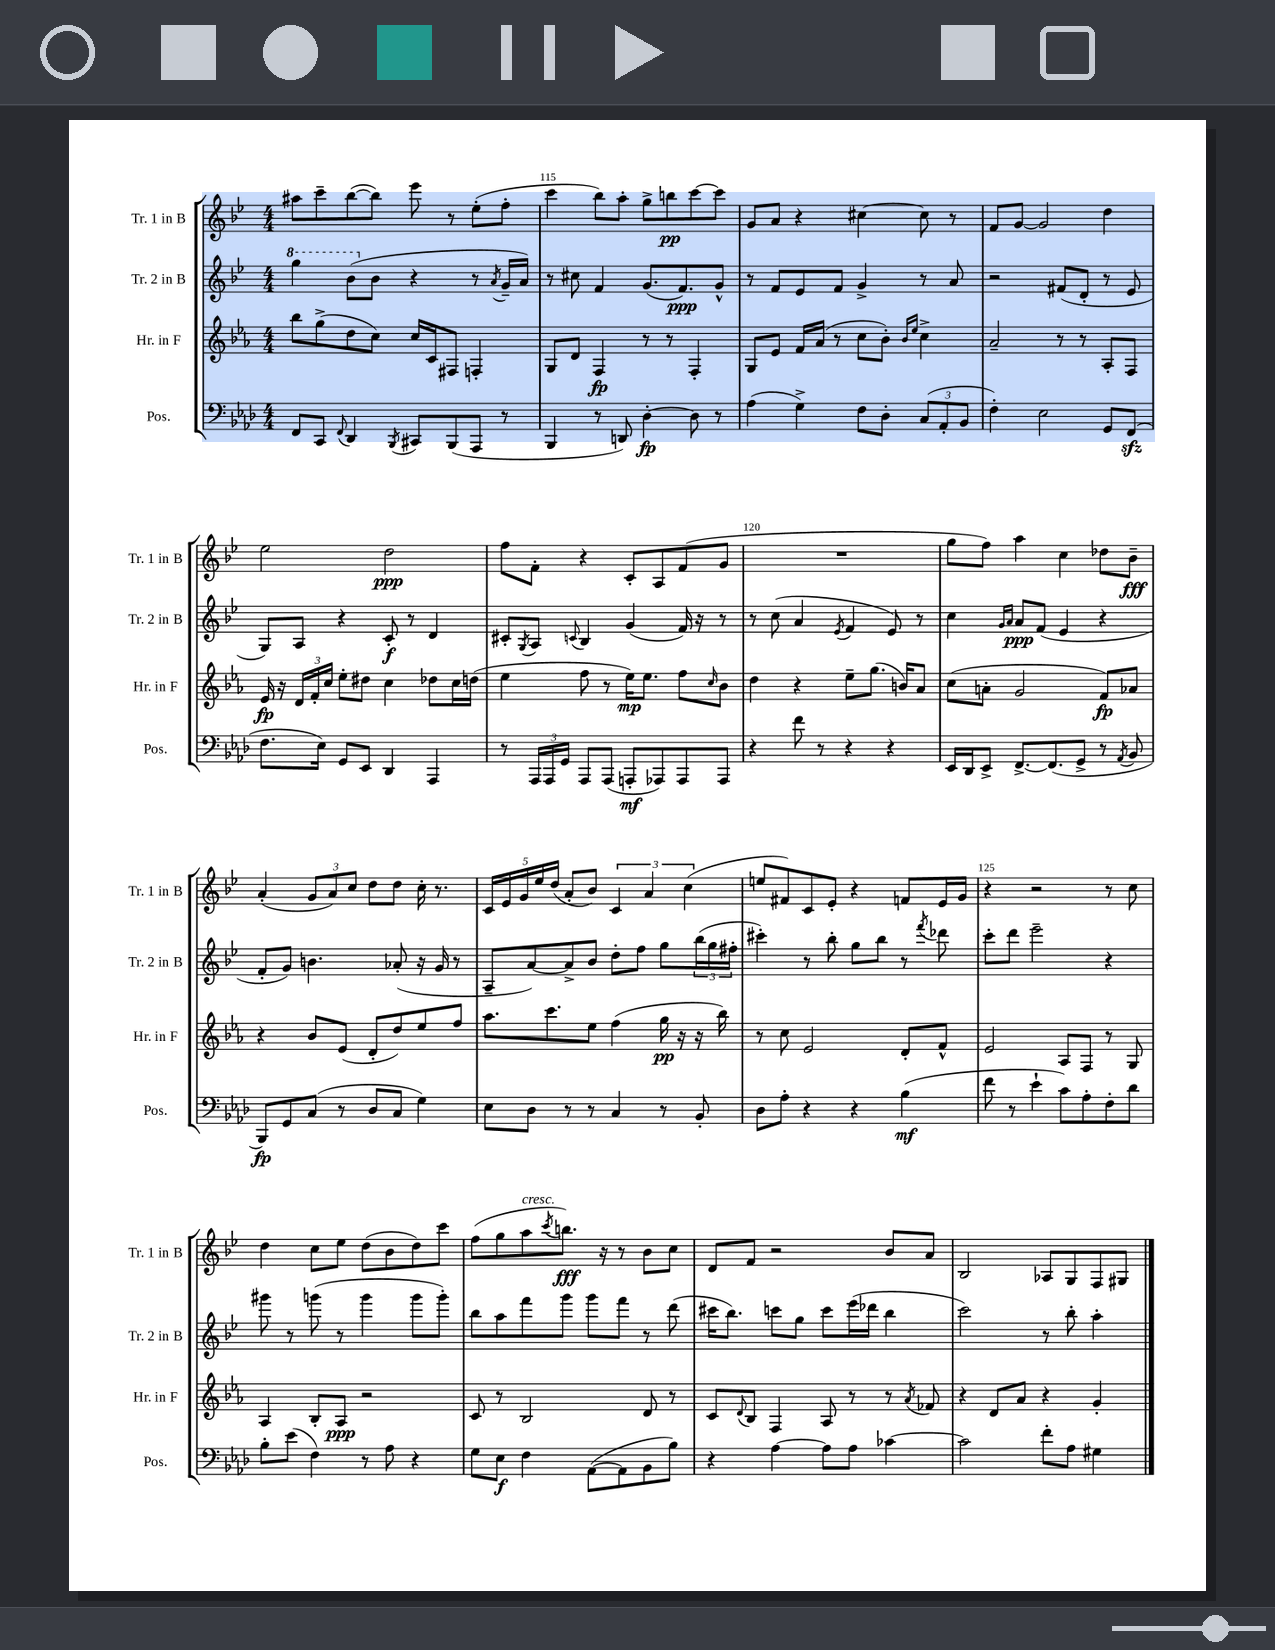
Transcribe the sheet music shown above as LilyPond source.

<<
\new StaffGroup <<
\new Staff = "s0" \with { instrumentName = "Tr. 1 in B" shortInstrumentName = "Tr. 1 in B" } {
    \clef treble \key bes \major \numericTimeSignature \time 4/4
    ais''8 c'''8-- bes''8~( bes''8) ees'''8 r8 ees''8-.( f''8-. |
    c'''4 bes''8) a''8-. g''8-> b''8\pp c'''8~ c'''8 |
    g'8 a'8 r4 cis''4~ cis''8 r8 |
    f'8 g'8~ g'2 d''4 |
    ees''2 d''2\ppp |
    f''8 f'8-. r4 c'8-. a8 f'8( g'8 |
    R1 |
    g''8 f''8) a''4 c''4 des''8 bes'8--\fff |
    a'4-.( \tuplet 3/2 { g'8 a'8) c''8 } d''8 d''8 c''16-. r8. |
    \tuplet 5/4 { c'16 ees'16 g'16 ees''16 d''16( } a'8-. bes'8) \tuplet 3/2 { c'4 a'4 c''4( } |
    e''8 fis'8) c'8 ees'8-. r4 f'8 ees'16 g'16 |
    r4 r2 r8 c''8 |
    d''4 c''8 ees''8 d''8( bes'8 d''8) c'''8 |
    f''8( g''8 a''8^\markup { \italic "cresc." } \acciaccatura { c'''8 } b''8.\fff) r16 r8 bes'8 c''8 |
    d'8 f'8 r2 bes'8 a'8 |
    bes2 aes8 g8 f8 gis8 \bar "|." |
}
\new Staff = "s1" \with { instrumentName = "Tr. 2 in B" shortInstrumentName = "Tr. 2 in B" } {
    \clef treble \key bes \major \numericTimeSignature \time 4/4
    \ottava #1 g'''4 bes''8( \ottava #0 bes'8 r4 r8 \acciaccatura { a'8 } g'16-- a'16) |
    r8 cis''8 f'4 g'8.( f'8.\ppp) g'8-^ |
    r8 f'8 ees'8 f'8 g'4-> r8 a'8 |
    r2 fis'8( d'8-. r8 ees'8 |
    g8) a8 r4 c'8-.\f r8 d'4 |
    cis'8-. \acciaccatura { g8 } a8 \appoggiatura { c'8 } bes4 g'4( f'16) r16 r8 |
    r8 c''8( a'4 \acciaccatura { ees'8 } f'4 ees'8) r8 |
    c''4 \grace { g'16 a'16 } a'8\ppp f'8( ees'4 r4 |
    f'8-. g'8) b'4. aes'8-.( r16 g'16 r8 |
    a8-- a'8~) a'8-> bes'8 d''8-. f''8 g''8 \tuplet 3/2 { bes''16( g''16 fis''16-. } |
    cis'''4-.) r8 bes''8-. g''8 bes''8 r8 \acciaccatura { f'''8 } des'''8 |
    c'''8-. d'''8 ees'''2-- r4 |
    gis'''8 r8 g'''8( r8 g'''4 g'''8 g'''8-.) |
    bes''8 a''8 f'''8 g'''8 g'''8 f'''8 r8 d'''8( |
    cis'''16 bes''8.) c'''8 g''8 c'''8 ees'''16( des'''16 bes''4 |
    c'''2) r8 bes''8-. a''4-. \bar "|." |
}
\new Staff = "s2" \with { instrumentName = "Hr. in F" shortInstrumentName = "Hr. in F" } {
    \clef treble \key ees \major \numericTimeSignature \time 4/4
    bes''8 g''8->( d''8 c''8) c''16 c'16 fis8 f4-. |
    g8 d'8 f4\fp r8 r8 f4-. |
    g8 ees'8 f'16 aes'16( r8 c''8 bes'8-.) \grace { bes'16 ees''16 } c''4-> |
    aes'2-- r8 r8 aes8-. f8 |
    ees'16\fp r16 \tuplet 3/2 { d'16 f'16-. c''16 } ees''8-. dis''8 c''4 des''8 c''16 d''16( |
    ees''4 f''8 r8 ees''16\mp) ees''8. f''8 \grace { c''16 } bes'8 |
    d''4 r4 ees''8-- g''8.( b'16) aes'8 |
    c''8( a'8-. g'2 f'8\fp) aes'8 |
    r4 bes'8 ees'8( d'8-. d''8) ees''8 f''8 |
    aes''8. c'''8. ees''8 f''4( g''16\pp r16 r16 bes''16) |
    r8 c''8 ees'2 d'8-. f'8-^ |
    ees'2 aes8 f8 r8 g8 |
    aes4 bes8-. aes8\ppp r2 |
    c'8 r8 bes2 d'8 r8 |
    c'8 \appoggiatura { d'8 } bes8 f4 aes8 r8 r8 \acciaccatura { aes'8 } fes'8 |
    r4 d'8 aes'8 r4 g'4-. \bar "|." |
}
\new Staff = "s3" \with { instrumentName = "Pos." shortInstrumentName = "Pos." } {
    \clef bass \key aes \major \numericTimeSignature \time 4/4
    f,8 c,8 \appoggiatura { f,8 } des,4 \acciaccatura { bes,,8 } cis,8 bes,,8( aes,,8 r8 |
    bes,,4 r8 d,8) des4~-.\fp des8 r8 |
    aes4( g4->) f8 des8-. \tuplet 3/2 { c8( aes,8-. bes,8 } |
    f4-.) ees2 g,8 f,8\sfz( |
    f8. ees16) g,8 ees,8 des,4 aes,,4 |
    r8 \tuplet 3/2 { aes,,16 aes,,16 g,16 } aes,,8 aes,,8( a,,8-.\mf aes,,8) aes,,8 aes,,8 |
    r4 f'8 r8 r4 r4 |
    ees,16 des,16 ees,8-> f,8.~-> f,8.( g,8-> r8 \acciaccatura { aes,8 } bes,8 |
    bes,,8\fp) g,8 c8( r8 des8 c8 g4) |
    ees8 des8 r8 r8 c4 r8 bes,8-. |
    des8 aes8-. r4 r4 bes4\mf( |
    f'8 r8 ees'4-! c'8) aes8-. f8-. des'8 |
    bes8-. ees'8( f4) r8 aes8 r4 |
    g8 ees8\f f4 aes,8~( aes,8 bes,8 bes8) |
    r4 aes4~ aes8 aes8 ces'4~ |
    ces'2 f'8-. aes8 gis4 \bar "|." |
}
>>
>>
\layout { \context { \Score currentBarNumber = #114 \override BarNumber.break-visibility = ##(#f #t #t) barNumberVisibility = #(every-nth-bar-number-visible 5) } }
